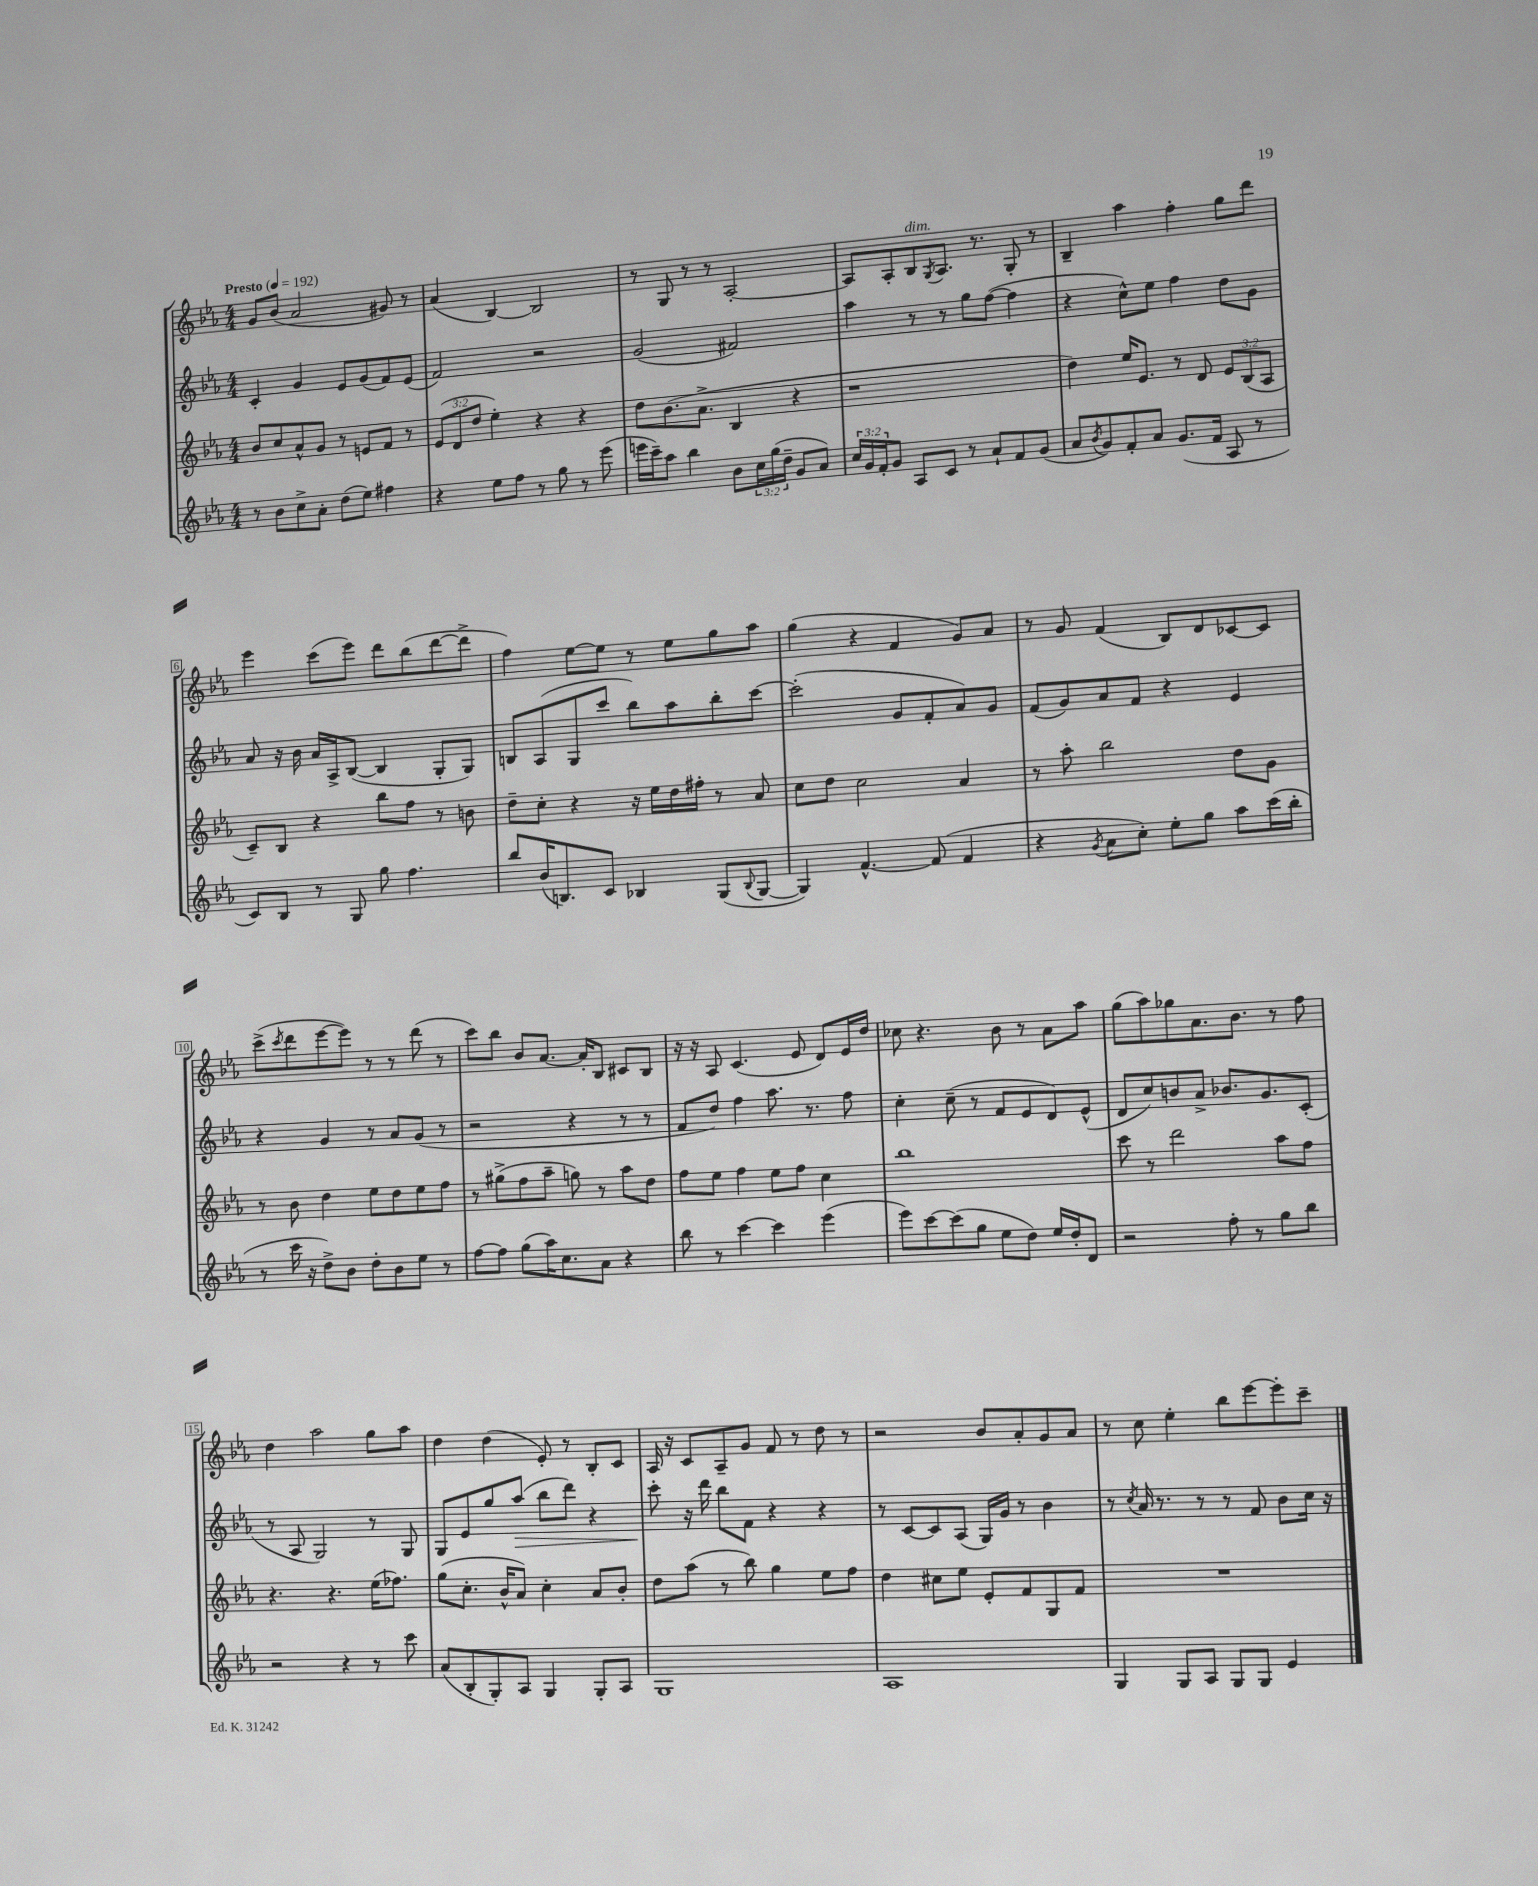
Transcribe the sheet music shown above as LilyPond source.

<<
\new StaffGroup <<
\new Staff = "s0" {
    \clef treble \key ees \major \numericTimeSignature \time 4/4 \tempo "Presto" 4 = 192
    g'8 bes'8( aes'2 gis'8) r8 |
    aes'4( bes4~) bes2 |
    r8 g8 r8 r8 aes2~-. |
    aes8 aes8-. bes8^\markup { \italic "dim." } \acciaccatura { g8 } aes8. r8. g8-. r8 |
    bes4-- aes''4 f''4-. g''8 d'''8 |
    ees'''4 c'''8( ees'''8) d'''8 bes''8( d'''8~ d'''8-> |
    f''4) ees''8~ ees''8 r8 ees''8 g''8 aes''8 |
    g''4( r4 f'4 g'8) aes'8 |
    r8 g'8 f'4( bes8) d'8 ces'8~ ces'8 |
    c'''8->( \acciaccatura { c'''8 } d'''8 ees'''8~ ees'''8) r8 r8 d'''8( r8 |
    c'''8) bes''8 bes'8 aes'8.~ aes'16-. bes8 cis'8 bes8 |
    r16 r16 aes8 c'4.( ees'8 d'8) ees'16 d''16 |
    ces''8 r4. bes'8 r8 aes'8 aes''8 |
    g''8( aes''8) ges''8 aes'8. bes'8. r8 f''8 |
    d''4 aes''2 g''8 aes''8 |
    d''4 d''4( ees'8-.) r8 bes8-. c'8 |
    aes16 r16 c'8 aes8-- g'8 f'8 r8 d''8 r8 |
    r2 bes'8 aes'8-. g'8 aes'8 |
    r8 c''8 ees''4-. bes''8 ees'''8~ ees'''8-. c'''8-- \bar "|." |
}
\new Staff = "s1" {
    \clef treble \key ees \major \numericTimeSignature \time 4/4
    c'4-. g'4 ees'8 g'8( f'8) ees'8( |
    f'2) r2 |
    g'2( fis'2) |
    aes''4 r8 r8 g''8 f''8~( f''4 |
    r4 c''8-^) ees''8 f''4 d''8 g'8 |
    aes'8 r16 bes'16 aes'16 aes16-> bes8~( bes4 g8-. g8) |
    b8 aes8( g8 c'''8 bes''8) aes''8 bes''8-. c'''8~ |
    c'''2-.( g'8 f'8-. aes'8) g'8 |
    f'8( g'8) aes'8 f'8 r4 ees'4 |
    r4 g'4 r8 aes'8 g'8( r8 |
    r2 r4 r8 r8 |
    f'8 d''8) f''4 aes''8. r8. f''8 |
    c''4-. c''8--( r8 f'8 ees'8 d'8) ees'8-^( |
    d'8 c''8) b'8 aes'8-> bes'8. g'8. c'8-.( |
    r8 aes8 g2) r8 g8 |
    g8 ees'8 g''8 aes''8\>( bes''8 d'''8) r4 |
    c'''8-.\! r16 d'''16 bes''8 f'8 r4 r4 |
    r8 c'8~ c'8 aes8( g16) g'16 r8 bes'4 |
    r8 \acciaccatura { c''8 } aes'16 r8. r8 r8 f'8 bes'8 c''16 r16 \bar "|." |
}
\new Staff = "s2" {
    \clef treble \key ees \major \numericTimeSignature \time 4/4 \override Staff.TupletNumber.text = #tuplet-number::calc-fraction-text
    bes'8 c''8 aes'8-^ g'8 r8 e'8 f'8 r8 |
    \tuplet 3/2 { ees'8( d'8 d''8 } ees''4-.) r4 r4 |
    d''8 bes'8.( aes'8.-> bes4 r4 |
    r1 |
    d''4) ees''16 ees'8. r8 d'8 \tuplet 3/2 { ees'8 bes8( aes8 } |
    c'8--) bes8 r4 bes''8 f''8 r8 b'8 |
    d''8-- c''8-. r4 r16 ees''16 d''16 fis''16-. r8 aes'8 |
    c''8 d''8 c''2 aes'4 |
    r8 aes''8-. bes''2 d''8 g'8 |
    r8 bes'8 d''4 ees''8 d''8 ees''8 f''8 |
    r8 gis''8->( f''8 aes''8-- g''8) r8 aes''8 d''8 |
    f''8 ees''8 f''4 ees''8 f''8 c''4 |
    bes''1 |
    c'''8 r8 d'''2 aes''8 f''8 |
    r4. r4. ees''16( fes''8.) |
    g''8( c''8.-. bes'16-^ aes'8) c''4-. aes'8 bes'8-. |
    d''8 aes''8( r8 bes''8) g''4 ees''8 f''8 |
    d''4 cis''8 ees''8 ees'8-. f'8 g8 f'8 |
    R1 \bar "|." |
}
\new Staff = "s3" {
    \clef treble \key ees \major \numericTimeSignature \time 4/4 \override Staff.TupletNumber.text = #tuplet-number::calc-fraction-text
    r8 bes'8 c''8-> aes'8-. d''8( ees''8) fis''4 |
    r4 ees''8 f''8 r8 g''8 r8 ees'''8( |
    e'''16 c'''16--) aes''8 bes''4 bes'8 \tuplet 3/2 { c''16 g''16( d''16-- } g'8 aes'8) |
    \tuplet 3/2 { c''16 g'16 f'16-. } g'8 aes8 c'8 r8 aes'8-! f'8 g'8( |
    aes'8 \acciaccatura { bes'8 } g'8) f'8-. aes'8 g'8.( f'16 aes8 r8 |
    c'8) bes8 r8 g8 g''8 f''4. |
    bes''8 bes'16( b8.) c'8 bes4 g8( \appoggiatura { bes8 } g8~ |
    g4) f'4.~-^ f'8( f'4 |
    r4 \acciaccatura { g'8 } aes'8 c''8-.) ees''8-. g''8 aes''8 c'''16( bes''16-. |
    r8 c'''16 r16 d''8->) bes'8 d''8-. bes'8 ees''8 r8 |
    f''8~ f''8 g''8( aes''16) c''8. aes'8 r4 |
    bes''8 r8 c'''4~ c'''4 ees'''4( |
    ees'''8) c'''8~ c'''8( g''8 ees''8 d''8) ees''16 d''16-. d'8 |
    r2 f''8-. r8 g''8 bes''8 |
    r2 r4 r8 c'''8 |
    aes'8( bes8-. g8-.) aes8 g4 g8-. aes8 |
    g1 |
    aes1 |
    g4 g8 aes8 g8 g8 ees'4 \bar "|." |
}
>>
>>
\layout { \context { \Score \override BarNumber.stencil = #(make-stencil-boxer 0.1 0.3 ly:text-interface::print) } }
